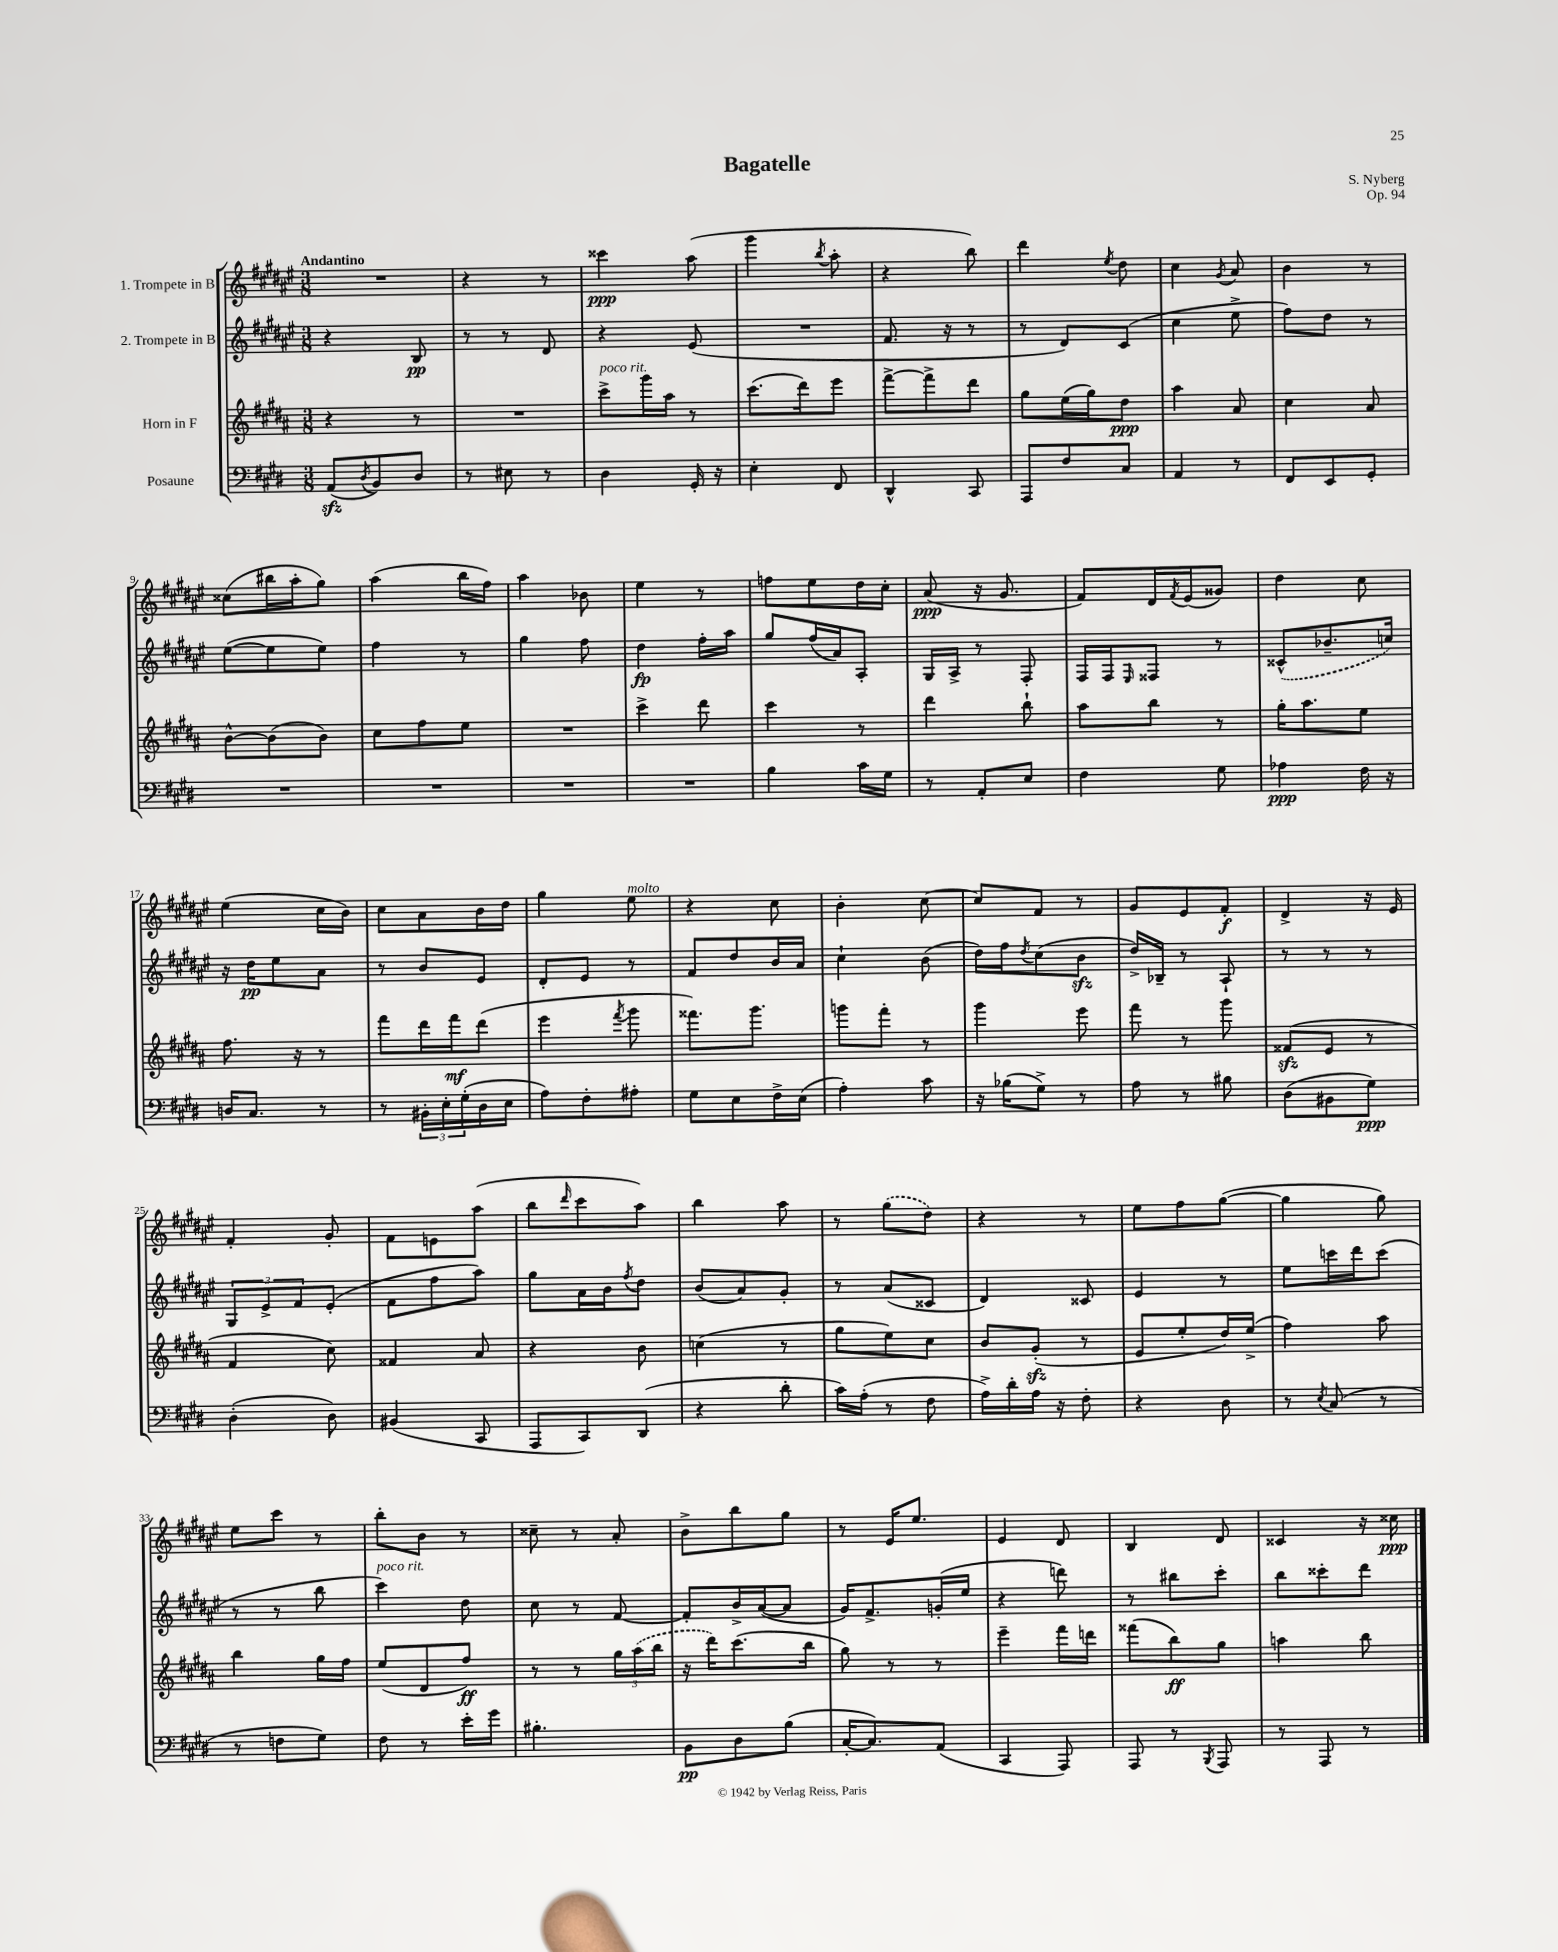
\header { title = "Bagatelle" composer = "S. Nyberg" opus = "Op. 94" }
<<
\new StaffGroup <<
\new Staff = "s0" \with { instrumentName = "1. Trompete in B" } {
    \clef treble \key fis \major \numericTimeSignature \time 3/8 \tempo "Andantino"
    R4. |
    r4 r8 |
    cisis'''4\ppp ais''8( |
    gis'''4 \acciaccatura { b''8 } ais''8-. |
    r4 b''8) |
    dis'''4 \acciaccatura { eis''8 } dis''8 |
    cis''4 \acciaccatura { gis'8 } ais'8 |
    b'4 r8 |
    cisis''8( bis''16 ais''16-. gis''8) |
    ais''4( b''16 fis''16) |
    ais''4 bes'8 |
    eis''4 r8 |
    f''8 eis''8 dis''16 cis''16-. |
    ais'8\ppp( r16 gis'8. |
    fis'8) dis'16 \acciaccatura { fis'8 } eis'16( gisis'8) |
    dis''4 cis''8 |
    eis''4( cis''16 b'16) |
    cis''8 ais'8 b'16 dis''16 |
    gis''4 eis''8^\markup { \italic "molto" } |
    r4 cis''8 |
    b'4-. cis''8~ |
    cis''8 fis'8 r8 |
    gis'8 eis'8 fis'8-.\f |
    dis'4-> r16 eis'16 |
    fis'4-. gis'8-. |
    fis'8 e'8 ais''8( |
    b''8 \grace { dis'''16 } cis'''8 ais''8) |
    b''4 ais''8 |
    r8 \once \slurDashed gis''8( dis''8) |
    r4 r8 |
    eis''8 fis''8 gis''8~( |
    gis''4 gis''8) |
    eis''8 cis'''8 r8 |
    b''8-. b'8 r8 |
    cisis''8-- r8 ais'8-. |
    b'8-> b''8 gis''8 |
    r8 eis'16 eis''8. |
    eis'4 dis'8 |
    b4 dis'8 |
    cisis'4 r16 cisis''16\ppp \bar "|." |
}
\new Staff = "s1" \with { instrumentName = "2. Trompete in B" } {
    \clef treble \key fis \major \numericTimeSignature \time 3/8
    r4 b8\pp |
    r8 r8 dis'8 |
    r4 eis'8( |
    R4. |
    fis'8. r16 r8 |
    r8 dis'8) cis'8( |
    cis''4 eis''8-> |
    fis''8) dis''8 r8 |
    eis''8~( eis''8 eis''8) |
    fis''4 r8 |
    gis''4 fis''8 |
    dis''4\fp fis''16-. ais''16 |
    gis''8 fis''16( ais'16) ais8-. |
    gis16 ais16-> r8 fis8-. |
    fis16 fis16 \grace { eis16 } fisis8 r8 |
    \once \slurDashed cisis'8-^( bes'8.-- c''16) |
    r16 dis''16\pp eis''8 ais'8 |
    r8 b'8 eis'8 |
    dis'8-. eis'8 r8 |
    fis'8 dis''8 b'16 ais'16 |
    cis''4-! b'8( |
    dis''16) fis''16 \acciaccatura { dis''8 } cis''8( b'8\sfz |
    dis''16->) bes16-- r8 ais8-! |
    r8 r8 r8 |
    \tuplet 3/2 { gis8 eis'8-> fis'8 } eis'8-.( |
    fis'8 fis''8 ais''8) |
    gis''8 ais'16 b'16 \acciaccatura { fis''8 } dis''8 |
    b'8( ais'8) gis'8-. |
    r8 ais'8( cisis'8 |
    dis'4) cisis'8 |
    eis'4 r8 |
    eis''8 c'''16 dis'''16 c'''8( |
    r8 r8 b''8 |
    cis'''4^\markup { \italic "poco rit." }) dis''8 |
    cis''8 r8 fis'8~ |
    fis'8-. b'16-> ais'16~( ais'8 |
    gis'16) fis'8.-> g'16-.( eis''16 |
    r4 d'''8) |
    r8 bis''8 cis'''8-. |
    b''8 cisis'''8-. dis'''8 \bar "|." |
}
\new Staff = "s2" \with { instrumentName = "Horn in F" } {
    \clef treble \key b \major \numericTimeSignature \time 3/8
    r4 r8 |
    R4. |
    cis'''8->^\markup { \italic "poco rit." } gis'''16 ais''16 r8 |
    cis'''8.( dis'''16) e'''8 |
    fis'''8~-> fis'''8-> dis'''8 |
    gis''8 e''16( gis''16) dis''8\ppp |
    ais''4 ais'8 |
    cis''4 ais'8 |
    b'8~-^ b'8( b'8) |
    cis''8 fis''8 e''8 |
    R4. |
    cis'''4-> dis'''8 |
    cis'''4 r8 |
    dis'''4 b''8-! |
    ais''8 b''8 r8 |
    gis''16-. ais''8. e''8 |
    fis''8. r16 r8 |
    fis'''8 dis'''16 fis'''16\mf dis'''8( |
    e'''4 \acciaccatura { fis'''8 } gis'''8 |
    fisis'''8.) gis'''8. |
    g'''8 fis'''8-. r8 |
    gis'''4 e'''8 |
    fis'''8 r8 gis'''8 |
    fisis'8\sfz( e'8 r8 |
    fis'4 cis''8) |
    fisis'4 ais'8 |
    r4 b'8 |
    c''4( r8 |
    gis''8 e''8) cis''8 |
    b'8 gis'8-.\sfz( r8 |
    e'8 e''8-. dis''16) e''16->( |
    fis''4) ais''8 |
    b''4 gis''16 fis''16 |
    e''8( dis'8 fis''8\ff) |
    r8 r8 \tuplet 3/2 { gis''16 \once \slurDashed ais''16( b''16 } |
    r16 dis'''16) cis'''8.( b''16 |
    gis''8) r8 r8 |
    e'''4-- fis'''16 d'''16 |
    fisis'''8( b''8\ff) gis''8 |
    a''4 b''8 \bar "|." |
}
\new Staff = "s3" \with { instrumentName = "Posaune" } {
    \clef bass \key e \major \numericTimeSignature \time 3/8
    a,8\sfz( \acciaccatura { dis8 } b,8) dis8 |
    r8 eis8 r8 |
    dis4 gis,16-. r16 |
    e4-. fis,8 |
    dis,4-^ cis,8 |
    a,,8 fis8 cis8 |
    a,4 r8 |
    fis,8 e,8 gis,8-. |
    R4. |
    R4. |
    R4. |
    R4. |
    b4 cis'16 gis16 |
    r8 a,8-. e8 |
    fis4 gis8 |
    aes4\ppp fis16 r16 |
    d16 cis8. r8 |
    r8 \tuplet 3/2 { bis,16-. e16-. gis16-.( } dis16 e16 |
    a8) fis8-. ais8-. |
    gis8 e8 fis16-> e16( |
    a4-.) cis'8 |
    r16 bes16( gis8->) r8 |
    a8 r8 bis8 |
    dis8( bis,8 gis8\ppp) |
    dis4-.( dis8) |
    bis,4( cis,8 |
    a,,8 cis,8) dis,8( |
    r4 dis'8-. |
    cis'16) a16-.( r8 fis8 |
    a16->) dis'16-. a16 r16 fis8-. |
    r4 dis8 |
    r8 \acciaccatura { e8 } cis8( r8 |
    r8 f8 gis8) |
    fis8 r8 e'16-. gis'16 |
    bis4.-. |
    b,8\pp dis8 b8( |
    cis16~-. cis8.) a,8( |
    cis,4 a,,8) |
    a,,8 r8 \acciaccatura { b,,8 } a,,8 |
    r8 a,,8 r8 \bar "|." |
}
>>
>>
